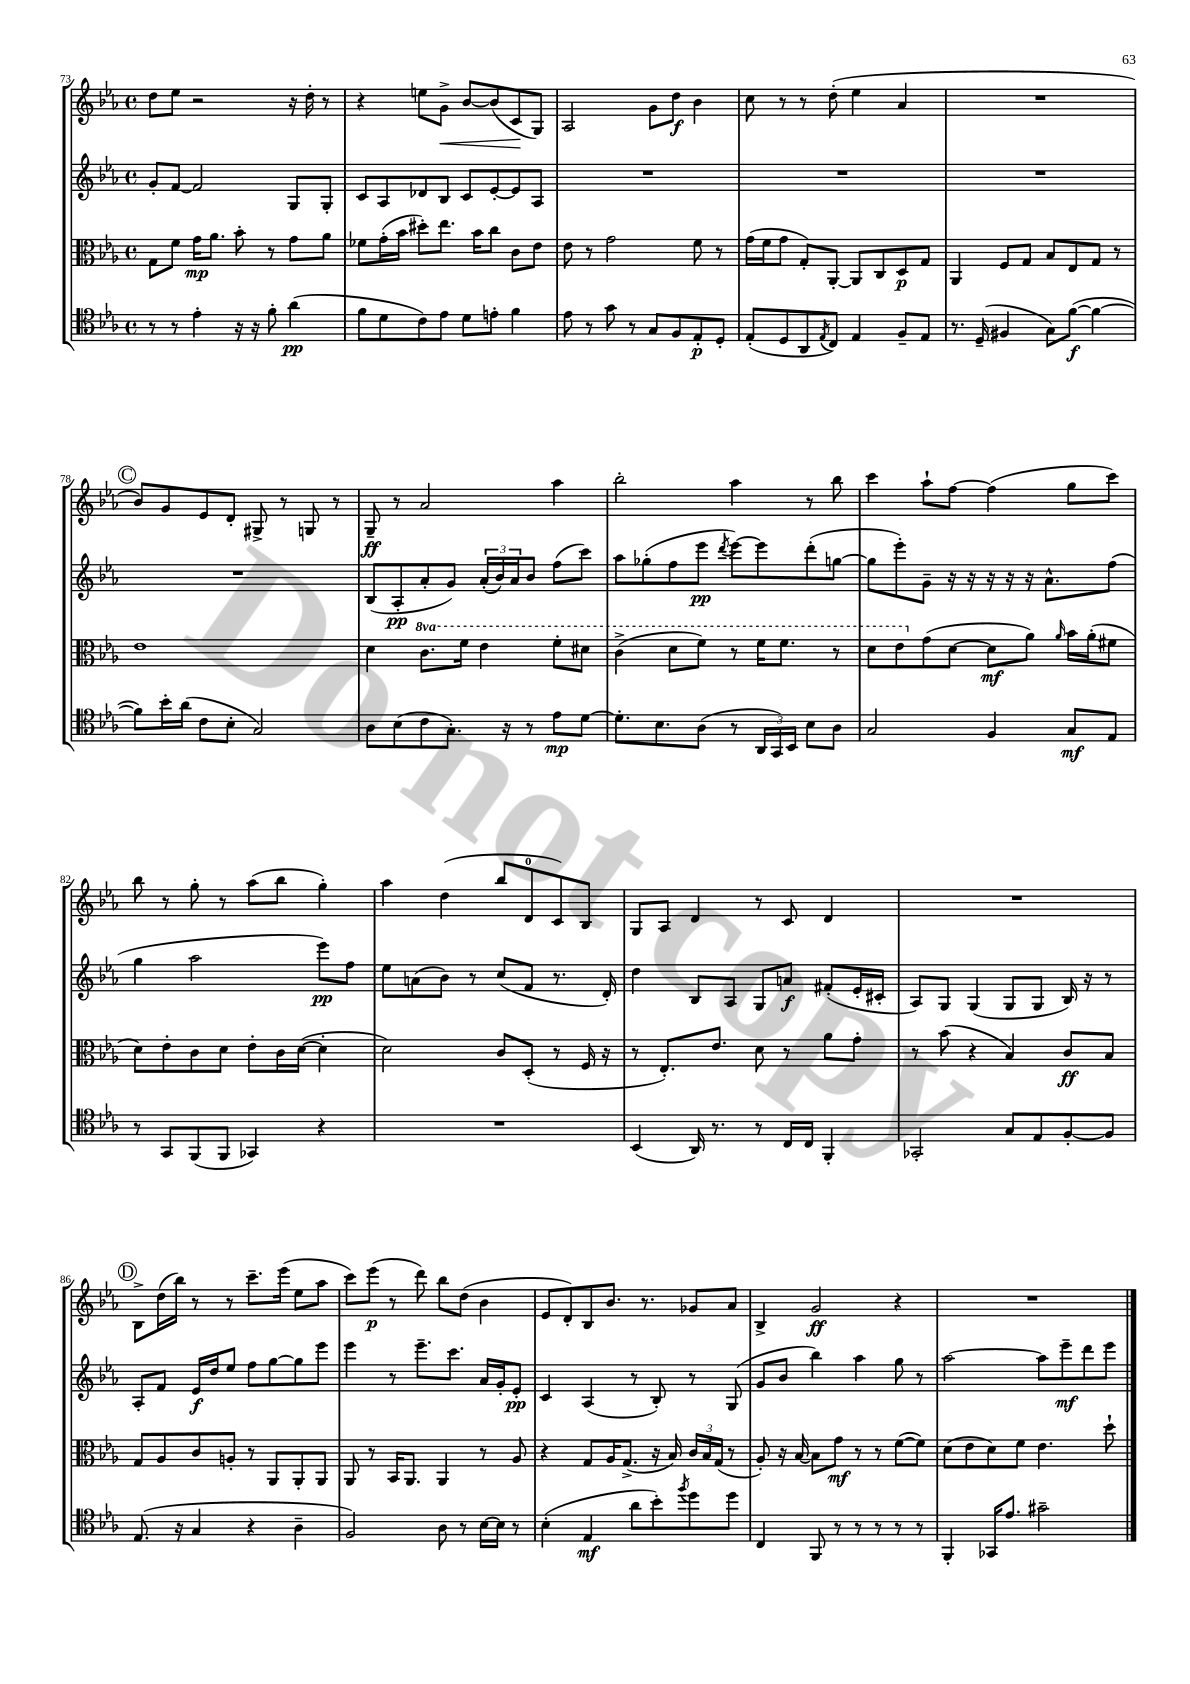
<<
\new StaffGroup <<
\new Staff = "s0" {
    \clef treble \key ees \major \defaultTimeSignature \time 4/4
    d''8 ees''8 r2 r16 d''16-. r8 |
    r4 e''8 g'8->\< bes'8~ bes'8( c'8\! g8) |
    aes2 g'8 d''8\f bes'4 |
    c''8 r8 r8 d''8-.( ees''4 aes'4 |
    R1 |
    \mark \markup { \circle "C" } bes'8) g'8 ees'8 d'8-. gis8-> r8 g8 r8 |
    g8--\ff r8 aes'2 aes''4 |
    bes''2-. aes''4 r8 bes''8 |
    c'''4 aes''8-! f''8~ f''4( g''8 c'''8) |
    bes''8 r8 g''8-. r8 aes''8( bes''8 g''4-.) |
    aes''4 d''4( bes''8 d'8-0 c'8) bes8 |
    g8 aes8 d'4 r8 c'8 d'4 |
    R1 |
    \mark \markup { \circle "D" } bes8-> d''16( bes''16) r8 r8 c'''8.-- ees'''16( ees''8 aes''8 |
    c'''8) ees'''8\p( r8 d'''8) bes''8 d''8( bes'4 |
    ees'8 d'8-.) bes8 bes'8. r8. ges'8 aes'8 |
    bes4-> g'2\ff r4 |
    R1 \bar "|." |
}
\new Staff = "s1" {
    \clef treble \key ees \major \defaultTimeSignature \time 4/4
    g'8-. f'8~ f'2 g8 g8-. |
    c'8 aes8 des'8 bes8 c'8 ees'8~-. ees'8 aes8 |
    R1 |
    R1 |
    R1 |
    \mark \markup { \circle "C" } R1 |
    bes8( aes8-.\pp aes'8-. g'8) \tuplet 3/2 { aes'16-.( bes'16) aes'16 } bes'8 f''8( c'''8) |
    aes''8 ges''8-.( f''8 ees'''8\pp \acciaccatura { d'''8 } ees'''8~) ees'''8 d'''8-.( g''8~ |
    g''8 ees'''8-.) g'8-- r16 r16 r16 r16 r16 aes'8.-^ f''8( |
    g''4 aes''2 ees'''8\pp) f''8 |
    ees''8 a'8( bes'8) r8 c''8( f'8 r8. d'16-.) |
    d''4 bes8 aes8 g8 a'8\f fis'8-.( ees'16-. cis'16-. |
    aes8) g8 g4( g8 g8 bes16) r16 r8 |
    \mark \markup { \circle "D" } aes8-. f'8 ees'16\f d''16 ees''8 f''8 g''8~ g''8 ees'''8 |
    ees'''4 r8 ees'''8.-- c'''8. aes'16 g'16-. ees'8-.\pp |
    c'4 aes4( r8 bes8-.) r8 g8( |
    g'8 bes'8 bes''4) aes''4 g''8 r8 |
    aes''2~ aes''8 ees'''8--\mf d'''8 ees'''8 \bar "|." |
}
\new Staff = "s2" {
    \clef alto \key ees \major \defaultTimeSignature \time 4/4 \set Staff.ottavationMarkups = #ottavation-simple-ordinals
    g8 f'8 g'16\mp aes'8. bes'8-. r8 g'8 aes'8 |
    fes'8 g'16-.( bes'16 dis''8-.) ees''8. bes'16 c''8 c'8 ees'8 |
    ees'8 r8 g'2 f'8 r8 |
    g'16( f'16 g'8 g8-.) aes,8~-. aes,8 c8 d8\p g8 |
    aes,4 f8 g8 bes8 ees8 g8 r8 |
    \mark \markup { \circle "C" } ees'1 |
    d'4 \ottava #1 c''8. f''16 ees''4 f''8-. dis''8 |
    c''4->( d''8 f''8) r8 f''16 f''8. r8 |
    d''8 ees''8 \ottava #0 g'8( d'8~ d'8\mf aes'8) \grace { aes'16 } bes'16 aes'16-.( fis'8 |
    d'8) ees'8-. c'8 d'8 ees'8-. c'16 d'16~( d'4-. |
    d'2) c'8 d8-.( r8 f16 r16 |
    r8 ees8.-.) ees'8. d'8 r8 aes'8 g'8-. |
    r8 bes'8( r4 bes4) c'8\ff bes8 |
    \mark \markup { \circle "D" } g8 aes8 c'8 a8-. r8 aes,8 aes,8-. aes,8 |
    aes,8 r8 bes,16 aes,8. aes,4 r8 aes8 |
    r4 g8 aes16 g8.->( r16 bes16) \tuplet 3/2 { c'16 bes16 g16( } r8 |
    aes8-.) r16 bes16~ bes8 g'8\mf r8 r8 f'8~( f'8) |
    d'8( ees'8 d'8) f'8 ees'4. d''8-! \bar "|." |
}
\new Staff = "s3" {
    \clef tenor \key ees \major \defaultTimeSignature \time 4/4
    r8 r8 ees'4-. r16 r16 f'8-. aes'4\pp( |
    f'8 d'8 c'8) ees'8 d'8 e'8-. f'4 |
    ees'8 r8 g'8 r8 g8 f8 ees8-.\p d8-. |
    ees8-.( d8 aes,8 \acciaccatura { ees8 } c8) ees4 f8-- ees8 |
    r8. d16--( fis4 g8) f'8~\f( f'4~ |
    \mark \markup { \circle "C" } f'8) bes'16-. aes'16( c'8 bes8-. g2) |
    aes8 bes8( c'8 g8.-.) r16 r8 ees'8\mp d'8~ |
    d'8.-. bes8. aes8( r8 \tuplet 3/2 { aes,16 g,16) bes,16 } bes8 aes8 |
    g2 f4 g8\mf ees8 |
    r8 g,8 f,8( f,8 ges,4) r4 |
    R1 |
    bes,4( aes,16) r8. r8 c16 c16 f,4-. |
    ges,2-. g8 ees8 f8~-. f8 |
    \mark \markup { \circle "D" } ees8.( r16 g4 r4 aes4-- |
    f2) aes8 r8 bes16~ bes16 r8 |
    bes4-.( ees4\mf aes'8 bes'8-.) \acciaccatura { f''8 } d''8 d''8 |
    c4 f,8 r8 r8 r8 r8 r8 |
    f,4-. ges,16 ees'8. gis'2-- \bar "|." |
}
>>
>>
\layout { \context { \Score currentBarNumber = #73 } }
